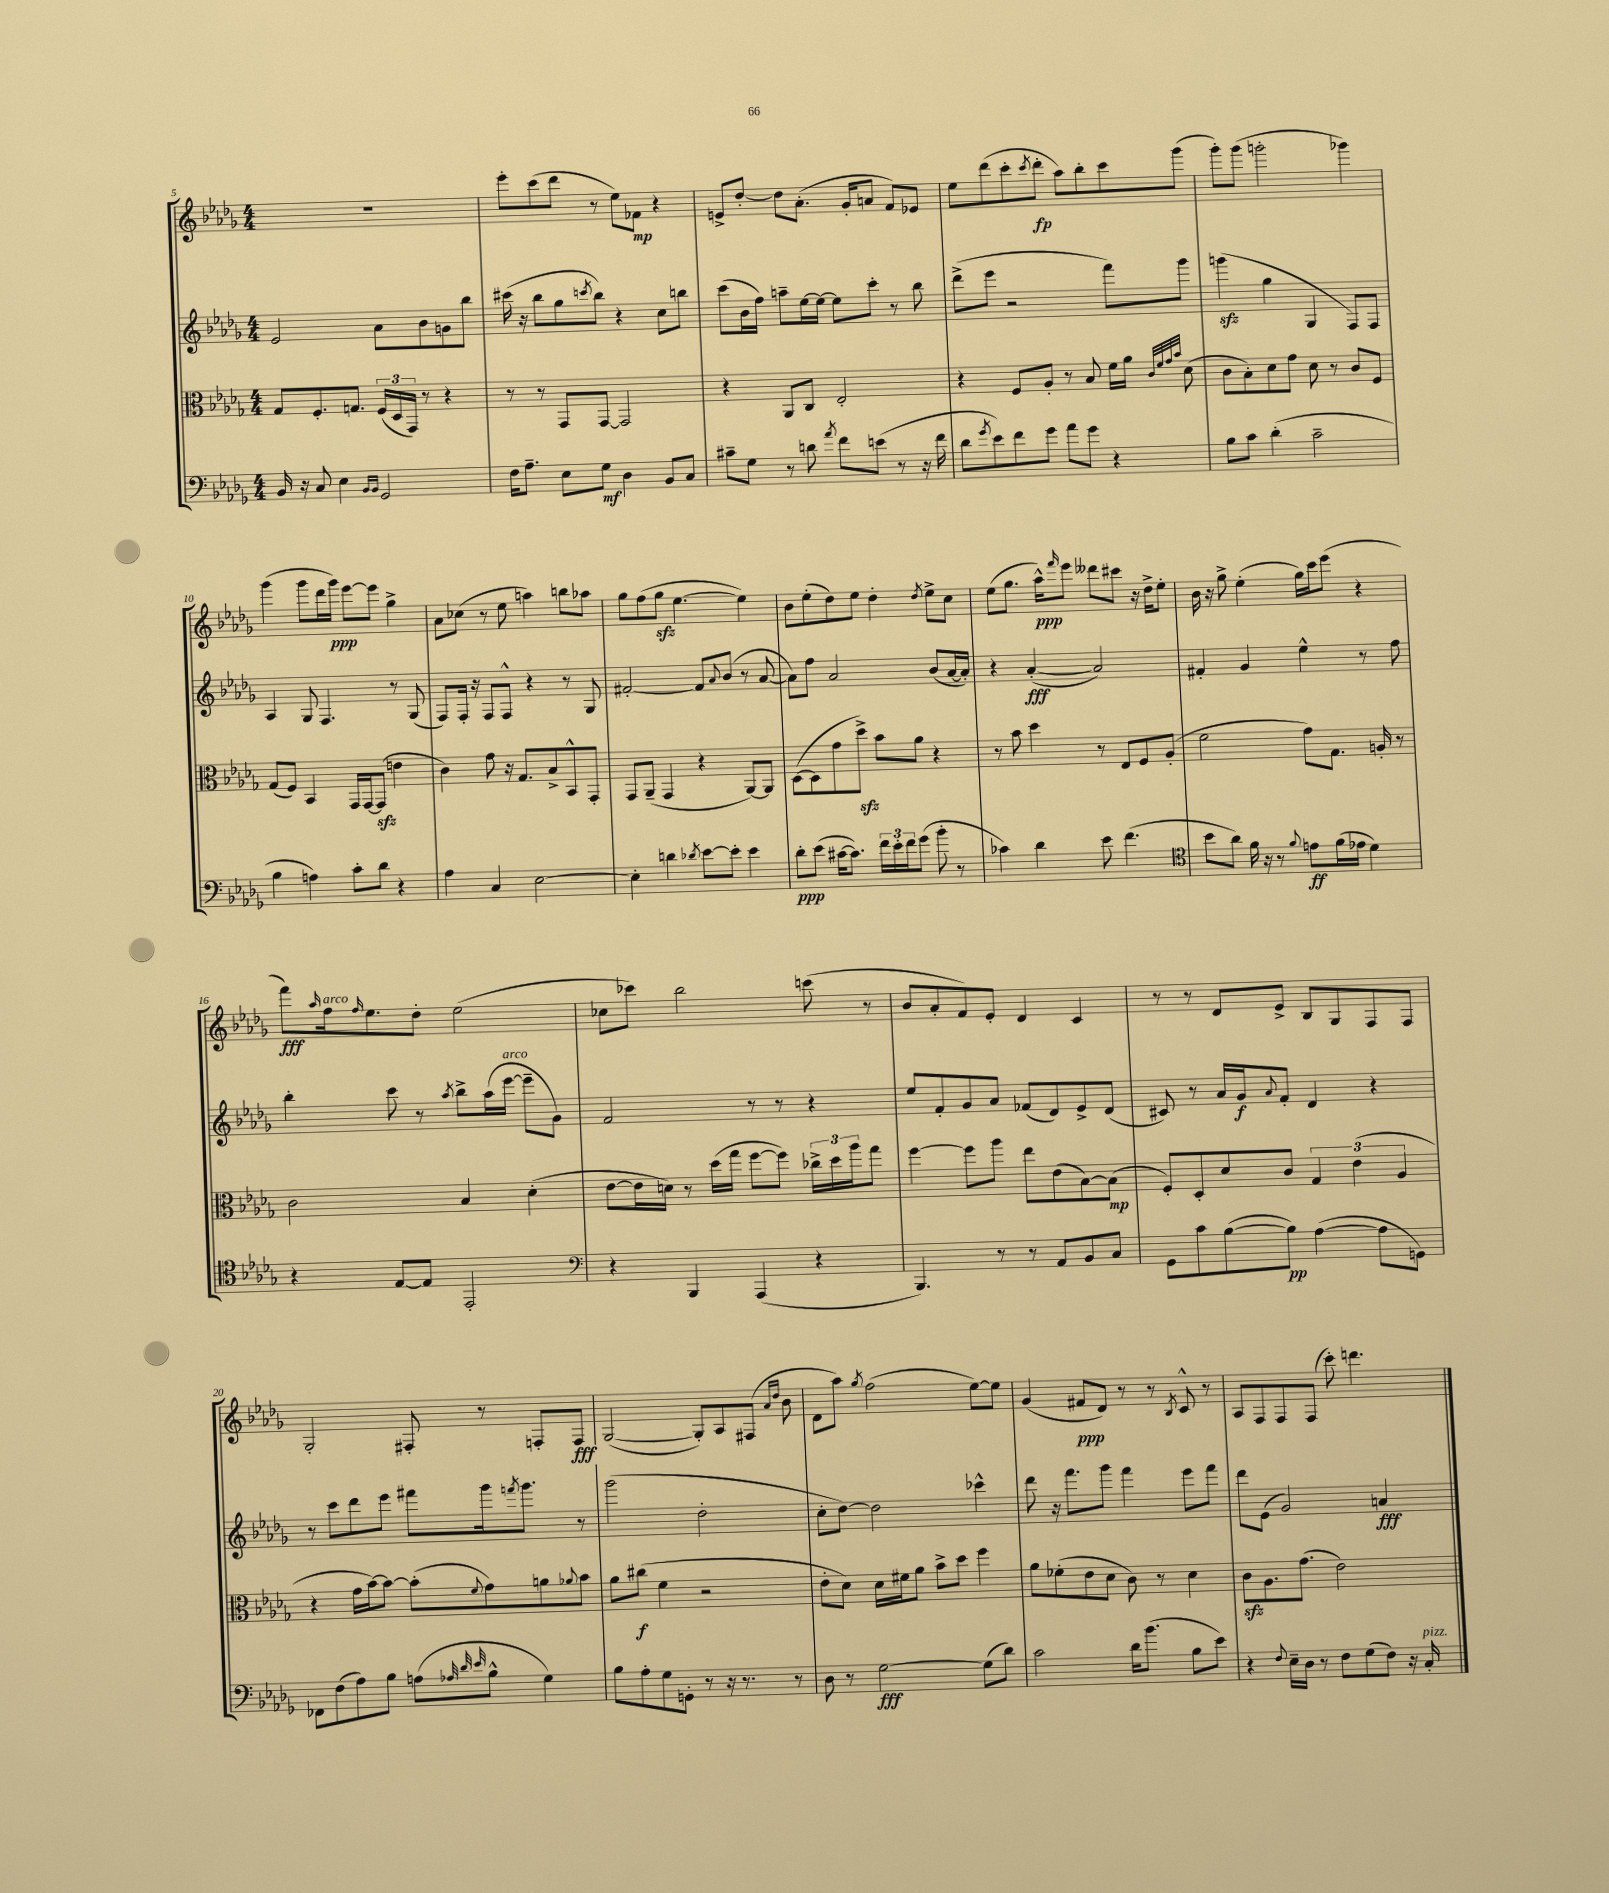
<<
\new StaffGroup <<
\new Staff = "s0" {
    \clef treble \key des \major \numericTimeSignature \time 4/4
    R1 |
    ees'''8-. c'''8( des'''8 r8 ees''8) fes'8\mp r4 |
    e'8-> des''8~-. des''8 aes'8.-.( ges'16-. a'8 f'8) ees'8 |
    ees''8 des'''8( c'''8-. \acciaccatura { c'''8 } des'''8-.\fp aes''8) bes''8-. c'''8 ges'''8( |
    ges'''8-.) ges'''8( g'''2-. ges'''4) |
    ges'''4( ges'''8 des'''16 ges'''16\ppp) ees'''8~ ees'''8 ges''4-> |
    aes'8 ces''8( r8 ees''8 a''4) b''8 aes''8 |
    ges''8 f''8( ges''8\sfz ees''4.~ ees''4) |
    bes'8 ees''8-.( des''8) ees''8 des''4-. \acciaccatura { des''8 } ees''8-> c''8 |
    ees''8( ges''8. aes''16-^\ppp) \grace { f'''16 } ees'''8 deses'''8 cis'''8 r16 des''16-> ees''8-. |
    bes'16 r16 ges''8-> ees''4-.( ges''16) c'''16 ees'''8( r4 |
    f'''8\fff) \grace { aes''16 } f''16^\markup { \italic "arco" } \grace { f''16 } ees''8. des''8-. ees''2( |
    ces''8 ces'''8) bes''2 c'''8( r8 |
    bes'8 aes'8-. f'8) ees'8-. des'4 c'4 |
    r8 r8 des'8 ees'8-> bes8 ges8 f8 f8 |
    ges2-. fis8-. r8 f8-. f8\fff |
    ges2~( ges8-.) aes8 fis8( \grace { aes'16 des''16 } bes'8 |
    des'8 aes''8) \acciaccatura { ges''8 } f''2( ees''8~) ees''8 |
    ges'4( fis'8\ppp des'8) r8 r8 \acciaccatura { bes8 } c'8-^ r8 |
    aes8 f8 f8 f8( c'''8-.) d'''4. \bar "|." |
}
\new Staff = "s1" {
    \clef treble \key des \major \numericTimeSignature \time 4/4
    ees'2 aes'8 bes'8 g'8 bes''8 |
    cis'''16( r16 bes''8 ges''8 \acciaccatura { c'''8 } bes''8) r4 c''8 b''8 |
    c'''8( bes'16 f''16) a''8-- ees''16~ ees''16~ ees''8 c'''8-. r8 bes''8 |
    des'''8->( ees'''8 r2 f'''8) ges'''8 |
    g'''4\sfz( ges''4 ges4 f8) f8 |
    aes4 ges8 f4. r8 ges8( |
    f8) f16-. r16 f8 f8-^ r4 r8 ges8 |
    fis'2~-. fis'8 \appoggiatura { aes'8 } bes'8( r8 aes'8~ |
    aes'8) f''8 aes'2 bes'8( aes'16~ aes'16-.) |
    r4 aes'4~-.\fff( aes'2) |
    fis'4-. ges'4 ees''4-^ r8 f''8 |
    bes''4-. c'''8 r8 \acciaccatura { aes''8 } bes''8-> aes''16( ees'''16~^\markup { \italic "arco" } ees'''8-- ges'8) |
    f'2 r8 r8 r4 |
    ees''8 f'8-. ges'8 aes'8 fes'8( des'8) ees'8-> des'8( |
    cis'8) r8 aes'16 ges'16\f \appoggiatura { aes'8 } f'8-. des'4 r4 |
    r8 c'''8 des'''8 ees'''8 fis'''8 ges'''16 \acciaccatura { f'''8 } ges'''8. r8 |
    ges'''2( des''2-. |
    c''8-. des''8~) des''2 ces'''4-^ |
    des'''8 r16 f'''8. ges'''8 f'''4 ees'''8 f'''8 |
    des'''8 ees'8( ges'2) a'4\fff \bar "|." |
}
\new Staff = "s2" {
    \clef alto \key des \major \numericTimeSignature \time 4/4
    ges8 f8.-. g8. \tuplet 3/2 { f16( des16 ges,16) } r8 r4 |
    r8 r8 ges,8 ges,8~ ges,2 |
    r4 aes,8 c8 ees2-. |
    r4 f8 aes8-. r8 bes8 f'16 aes'16 \grace { c'32 f'32 ges'32 bes'32 } des'8( |
    c'8 bes8-.) des'8 ges'8 des'8 r8 c'8 f8 |
    ges8( f8) bes,4 ges,16 ges,16~ ges,8\sfz( e'4 |
    c'4) ges'8 r16 ges8. bes8-> bes,8-^ ges,8-. |
    ges,8 aes,8--( ges,4 r4 aes,8~) aes,8 |
    des8~( des8 ges'8 des''8->\sfz) bes'8 aes'8 r4 |
    r8 bes'8 des''4 r8 ees8 f8 aes8-.( |
    f'2 ges'8) ges8. a16-. r8 |
    c'2 bes4 des'4-.( |
    ees'8~ ees'16 d'16) r8 des''16( ges''16 f''8~ f''8) \tuplet 3/2 { ces''16-> des''16 aes''16 } ges''8 |
    f''4~ f''8 aes''8 ees''8 ees'8( bes8~) bes8\mp( |
    f8-.) des8-. des'8 c'8 \tuplet 3/2 { ges4 ees'4( aes4 } |
    r4 ges'16 bes'16~) bes'8~ bes'8-.( \appoggiatura { f'8 } ges'8) a'8 \appoggiatura { aes'8 } bes'8 |
    aes'8 cis''8\f( f'4 r2 |
    ees'8-. des'8) des'16 fis'16 aes'8 bes'8-> des''8 f''4 |
    aes'8 fes'8-.( ees'8 des'8 c'8) r8 des'4 |
    c'8\sfz aes8. ges'8.( ees'2) \bar "|." |
}
\new Staff = "s3" {
    \clef bass \key des \major \numericTimeSignature \time 4/4
    bes,16 r16 c8 ees4 \grace { bes,16 bes,16 } ges,2 |
    f16 aes8.-- ees8 ges8\mf des4 bes,8 c8 |
    cis'8-- ges8 r8 d'8 \acciaccatura { aes'8 } f'8 e'8( r8 r16 f'16 |
    des'8 \acciaccatura { ges'8 } ees'8) f'8 ges'8 aes'8 ges'8 r4 |
    bes8 c'8 des'4-.( c'2-- |
    bes4 a4) c'8-. des'8 r4 |
    aes4 c4 ees2~ |
    ees4-. d'4 \acciaccatura { des'8 } ees'8~ ees'8-. ees'4 |
    des'8-.\ppp ees'8( cis'16~ cis'8.) \tuplet 3/2 { f'16 ees'16-. f'16 } ges'8( bes'8-. r8 |
    ces'4) des'4 ees'8 f'4.( |
    \clef tenor bes'8 aes'8) f'16 r16 r8 \appoggiatura { f'8 } e'8\ff f'16( ees'16 des'4) |
    r4 ees8~ ees8 ees,2-. |
    \clef bass r4 bes,,4 aes,,4( r4 |
    bes,,4.) r8 r8 aes,8 bes,8 c8 |
    ges,8 c'8 bes8~( bes8\pp) aes4~( aes8 g,8) |
    fes,8 f8( aes8) bes8 a8( \grace { aes32 des'32 ees'32 } bes8-^ ges4) |
    bes8 aes8-. ges8 g,8-. r8 r16 r8. r8 |
    des8 r8 ges2~\fff ges8( des'8) |
    c'2 des'16 bes'8.( bes8 ees'8) |
    r4 \appoggiatura { f8 } ees16-- des16 r8 f8 ges8( f8) r16 c16-.^\markup { \italic "pizz." } \bar "|." |
}
>>
>>
\layout { \context { \Score currentBarNumber = #5 } }
